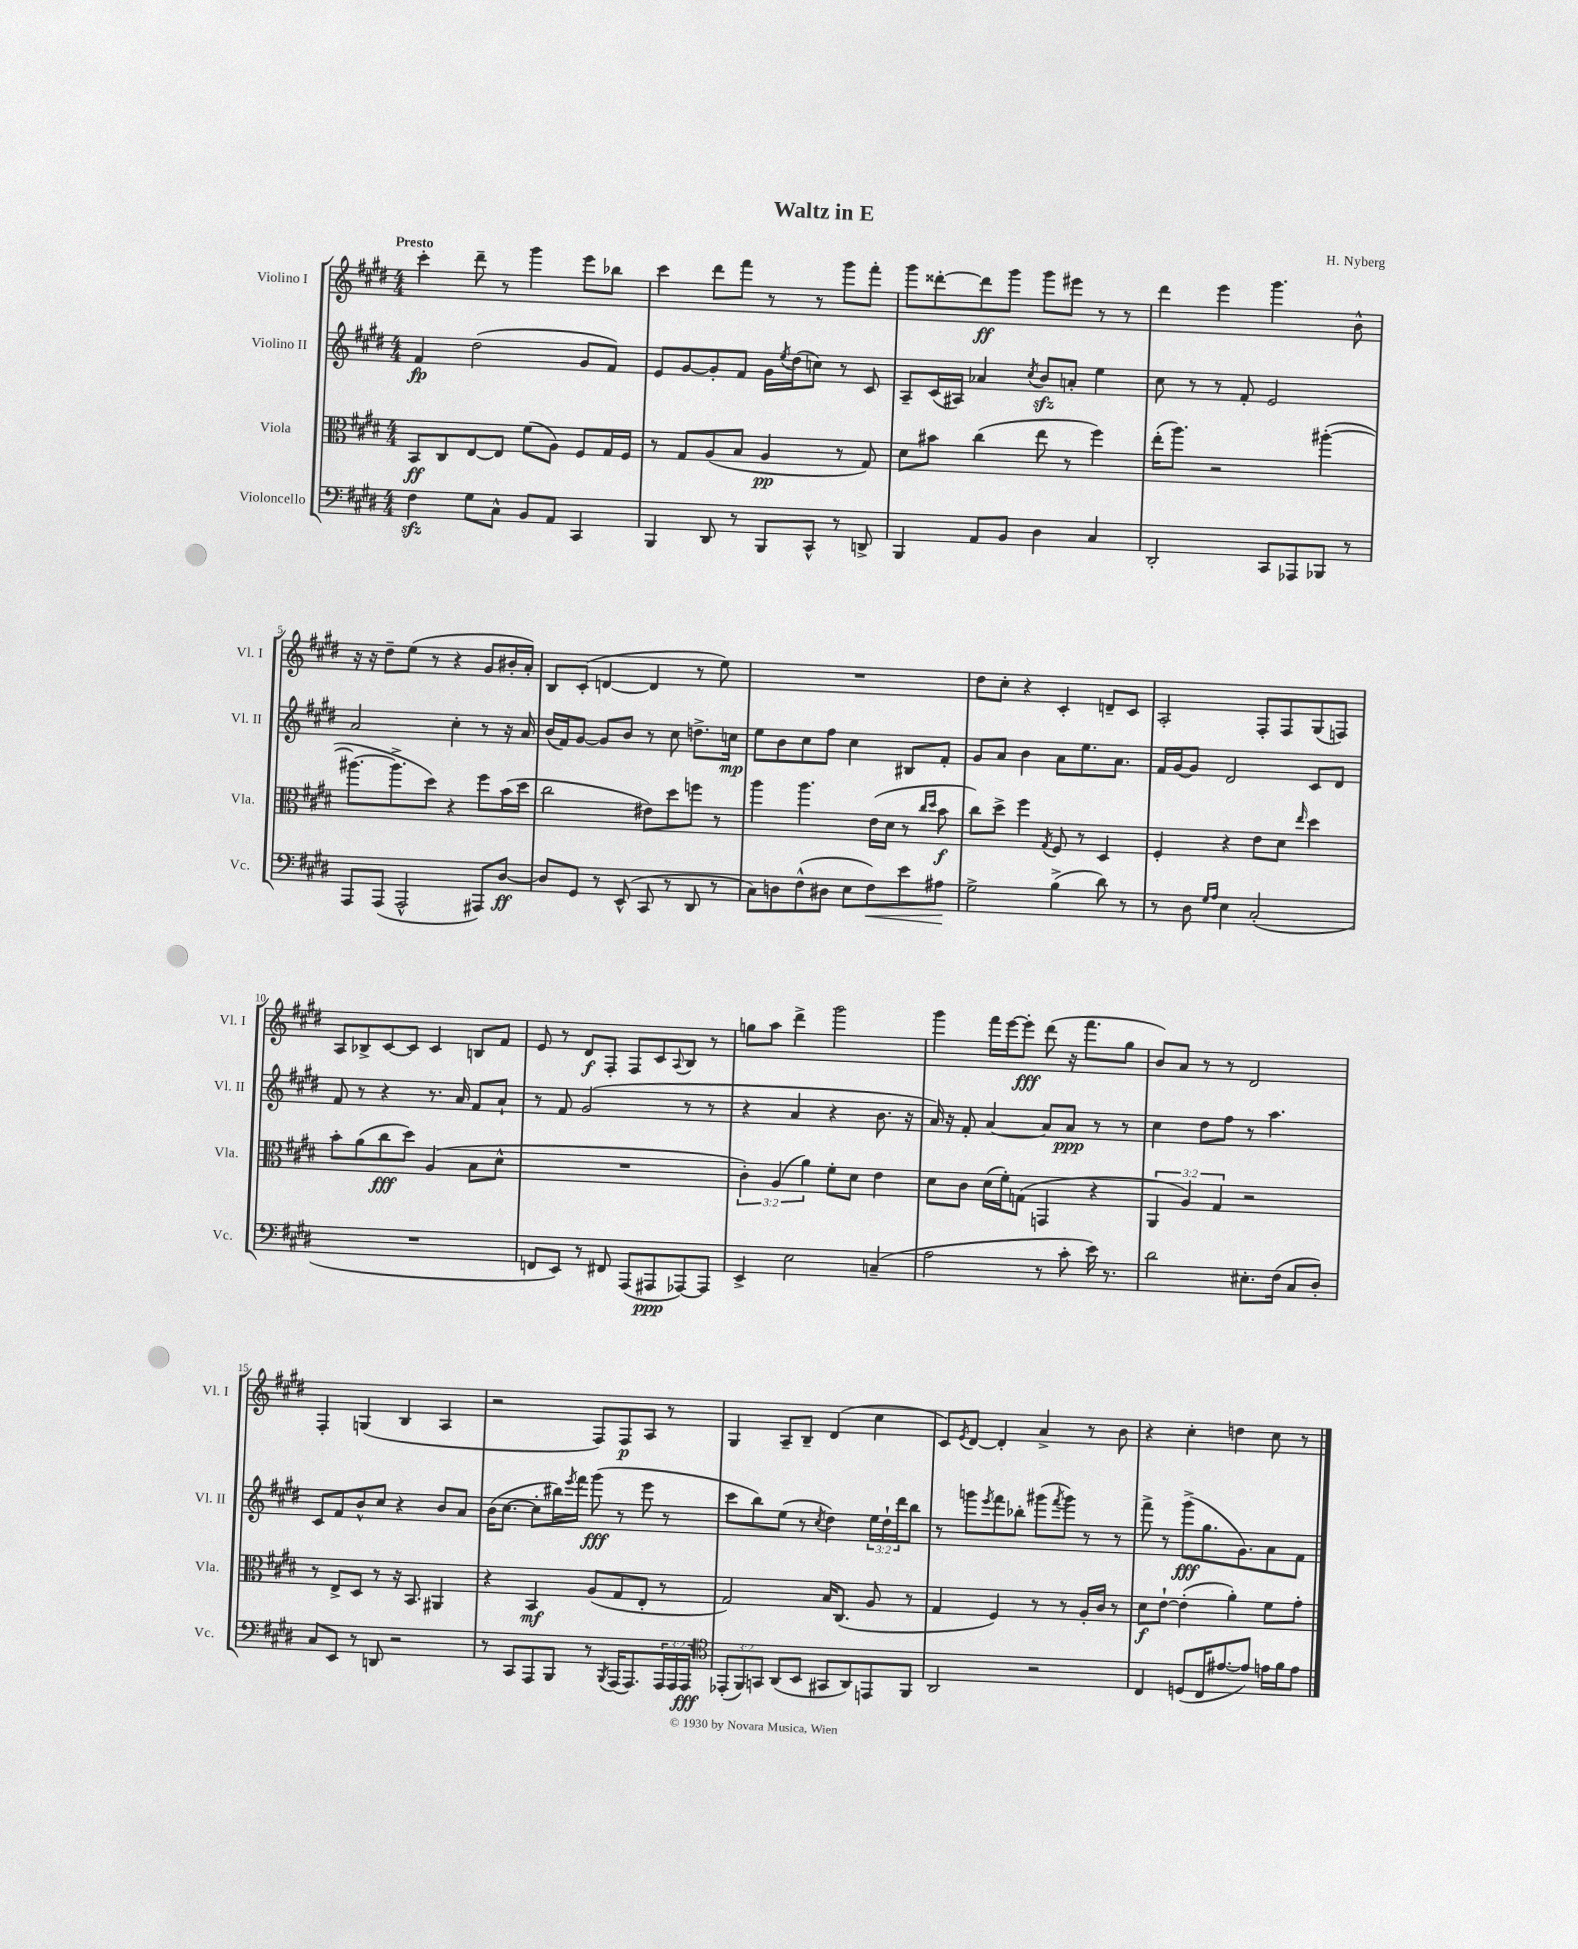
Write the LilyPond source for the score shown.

\header { title = "Waltz in E" composer = "H. Nyberg" }
<<
\new StaffGroup <<
\new Staff = "s0" \with { instrumentName = "Violino I" shortInstrumentName = "Vl. I" } {
    \clef treble \key e \major \numericTimeSignature \time 4/4 \tempo "Presto"
    cis'''4-. dis'''8-- r8 gis'''4 e'''8 bes''8 |
    cis'''4 dis'''8 fis'''8 r8 r8 gis'''8 fis'''8-. |
    gis'''8 disis'''8~-. disis'''8\ff gis'''8 gis'''8 eis'''8 r8 r8 |
    dis'''4 e'''4 gis'''4. b'8-^ |
    r16 r16 dis''8-- e''8( r8 r4 gis'8 bis'16-. a'16-.) |
    b8 cis'8-.( d'4~ d'4 r8 e''8) |
    R1 |
    dis''8 cis''8-. r4 cis'4-. d'8-- cis'8 |
    a2-. fis8-. fis8 gis8( f8) |
    a8 bes8-> cis'8~ cis'8 cis'4 b8 fis'8 |
    e'8 r8 dis'8\f fis8-. fis8 cis'8 \appoggiatura { a8 } b8 r8 |
    g''8 a''8 dis'''4-> gis'''2 |
    gis'''4 fis'''16 e'''16~ e'''8-.\fff dis'''8( r16 fis'''8. gis''8 |
    b'8) a'8 r8 r8 dis'2 |
    fis4-. g4( b4 a4 |
    r2 fis8) fis8\p a8 r8 |
    gis4 a8-- b8-- dis'4( cis''4 |
    cis'8) \acciaccatura { e'8 } dis'8~ dis'4-. a'4-> r8 b'8 |
    r4 cis''4-. d''4 cis''8 r8 \bar "|." |
}
\new Staff = "s1" \with { instrumentName = "Violino II" shortInstrumentName = "Vl. II" } {
    \clef treble \key e \major \numericTimeSignature \time 4/4 \override Staff.TupletNumber.text = #tuplet-number::calc-fraction-text
    fis'4\fp dis''2( gis'8 fis'8) |
    e'8 gis'8~ gis'8-. fis'8 gis'16 \acciaccatura { e''8 } dis''16( c''8) r8 cis'8 |
    a8-- cis'16( ais16) aes'4 \acciaccatura { cis''8 } b'8\sfz a'8-. e''4 |
    cis''8 r8 r8 fis'8-. e'2 |
    a'2 cis''4-. r8 r16 a'16 |
    b'16( fis'16) gis'8~ gis'8 b'8 r8 cis''8 d''8.-> c''16\mp |
    e''8 b'8 cis''8 fis''8 cis''4 bis8 fis'8-. |
    gis'8 a'8 b'4 a'8 e''8. a'8. |
    fis'16 gis'16~ gis'8 dis'2 cis'8 dis'8 |
    fis'8 r8 r4 r8. a'16 fis'8 a'8-! |
    r8 fis'8 gis'2( r8 r8 |
    r4 a'4 r4 b'8. r16 |
    a'16) r16 fis'8-. a'4~ a'8 a'8\ppp r8 r8 |
    cis''4 dis''8 fis''8 r8 a''4. |
    cis'8 fis'8 b'8-^ cis''8 r4 b'8 a'8 |
    b'16( cis''8.~ cis''8-. bis''16) \acciaccatura { e'''8 } fis'''16 gis'''8\fff( r8 e'''8 r8 |
    cis'''8 b''8) e''8( r8 \acciaccatura { cis''8 } dis''4) \tuplet 3/2 { e''16 dis''16-! dis'''16 } b''8 |
    r8 g'''8 \acciaccatura { e'''8 } fis'''8 bes''8-. gis'''8( \acciaccatura { fis'''8 } gis'''8) r8 r8 |
    fis'''8-> r8 gis'''8->\fff( gis''8. gis'8.) a'8 fis'8 \bar "|." |
}
\new Staff = "s2" \with { instrumentName = "Viola" shortInstrumentName = "Vla." } {
    \clef alto \key e \major \numericTimeSignature \time 4/4 \override Staff.TupletNumber.text = #tuplet-number::calc-fraction-text
    b,8\ff cis8 e8~ e8 fis'8( a8) fis8 gis16 fis16 |
    r8 gis8 a8( b8 a4\pp r8 gis8) |
    dis'8 bis'8 cis''4( e''8 r8 fis''4) |
    e''16-.( a''8.) r2 ais''4~-.( |
    ais''8.~ ais''8.-> dis''8) r4 fis''8 b'16( dis''16 |
    cis''2 eis'8) dis''8 f''8 r8 |
    a''4 a''4. e'16( dis'16 r8 \grace { cis''16 dis''16 } b'8\f |
    cis''8) dis''8-> fis''4 \acciaccatura { gis8 } fis8 r8 dis4 |
    fis4-. r4 e'8 dis'8 \grace { e''16 } dis''4 |
    b'8-. a'8( cis''8\fff dis''8) a4( b8 dis'8-^ |
    R1 |
    \tuplet 3/2 { cis'4-.) a4( a'4) } fis'8-. dis'8 e'4 |
    dis'8 cis'8 dis'16( fis'16-.) g8( g,4 r4 |
    \tuplet 3/2 { a,4 a4) gis4 } r2 |
    r8 e8-> dis8 r8 r16 b,8. ais,4 |
    r4 b,4\mf a8( gis8 e8-. r8 |
    gis2) b16 cis8.( a8 r8 |
    gis4 fis4) r8 r8 a16-. cis'16 r8 |
    dis'8\f e'8~-! e'4-.( a'4-.) fis'8 gis'8-. \bar "|." |
}
\new Staff = "s3" \with { instrumentName = "Violoncello" shortInstrumentName = "Vc." } {
    \clef bass \key e \major \numericTimeSignature \time 4/4 \override Staff.TupletNumber.text = #tuplet-number::calc-fraction-text
    fis4\sfz gis8 cis8-^ b,8 a,8 cis,4 |
    b,,4 dis,8 r8 b,,8 cis,8-^ r8 d,8-> |
    b,,4 a,8 b,8 dis4 cis4 |
    dis,2-. cis,8 aes,,8 bes,,8 r8 |
    a,,8 a,,8( a,,2-^ ais,,8) dis8~\ff |
    dis8 gis,8 r8 e,8-^( cis,8 r8 dis,8 r8 |
    cis8) d8 fis8-^( dis8 e8 fis8\<) e'8 ais8\! |
    gis2-> b4->( dis'8) r8 |
    r8 dis8 \grace { gis16 a16 } e4 cis2-.( |
    R1 |
    f,8 e,8) r8 fis,8 a,,8( ais,,8\ppp aes,,8~) aes,,8 |
    e,4-> e2 c4--( |
    a2 r8 cis'8-. e'16) r8. |
    dis'2 eis8.-. fis16( cis8 dis8-.) |
    cis8 e,8 r8 d,8 r2 |
    r8 cis,8 a,,8 b,,8 r8 \acciaccatura { b,,8 } a,,16( a,,8.) \tuplet 3/2 { a,,16 a,,16 a,,16\fff } |
    \clef tenor \tuplet 3/2 { ees,8-.( fis,8) g,8 } a,8( b,8 gis,8 a,8) e,8 fis,8 |
    a,2 r2 |
    cis4 d8( cis16 eis'8.~ eis'8) e'16 fis'16 e'8 \bar "|." |
}
>>
>>
